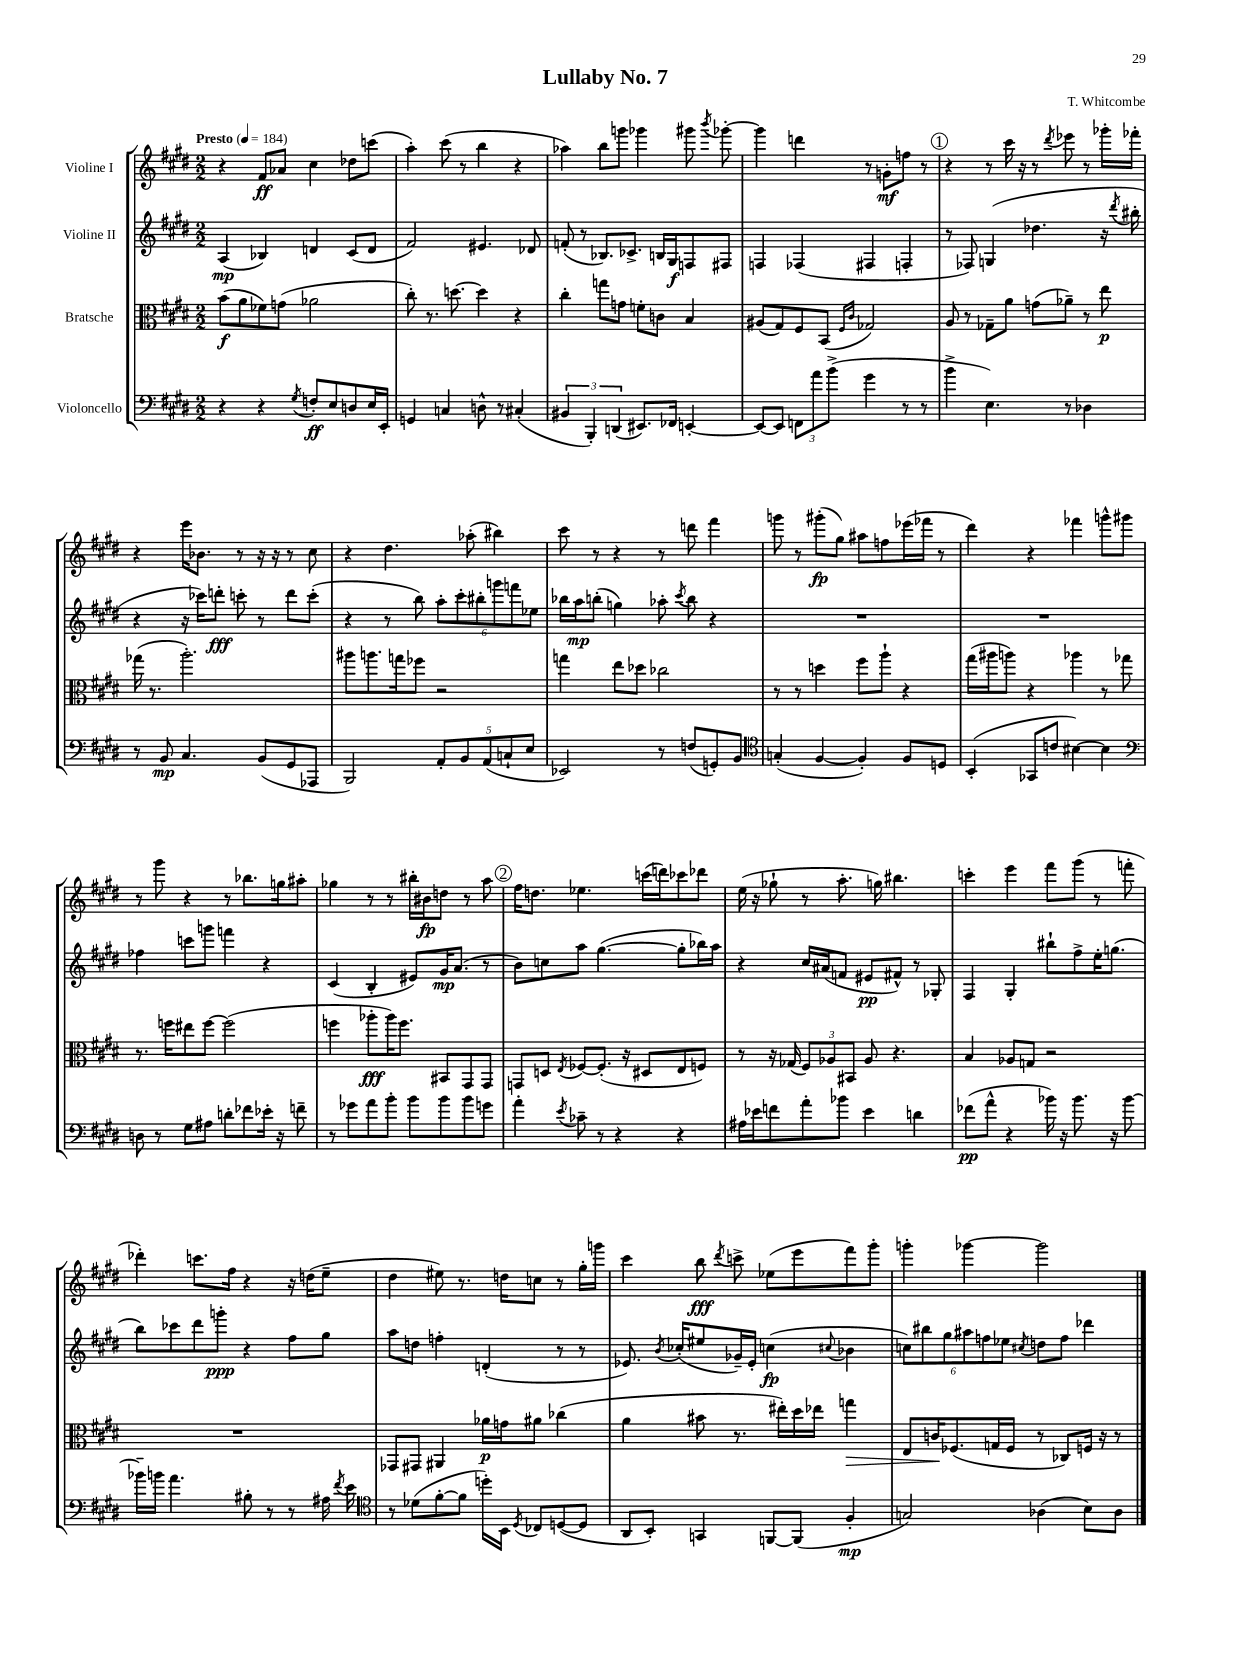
\header { title = "Lullaby No. 7" composer = "T. Whitcombe" }
<<
\new StaffGroup <<
\new Staff = "s0" \with { instrumentName = "Violine I" } {
    \clef treble \key e \major \numericTimeSignature \time 2/2 \tempo "Presto" 4 = 184
    \autoBeamOff r4 fis'8[\ff aes'8] cis''4 des''8[ c'''8]( |
    a''4-.) cis'''8( r8 b''4 r4 |
    aes''4) b''8[ g'''8] ges'''4 gis'''8 \acciaccatura { b'''8 } ges'''8~-. |
    ges'''4 d'''4 r8 g'8[-.\mf f''8] r8 |
    \mark \markup { \circle "1" } r4 r8 cis'''16 r16 r8 \acciaccatura { dis'''8 } ees'''8 r8 ges'''16[-. fes'''16]-. |
    r4 e'''16[ bes'8.] r8 r16 r16 r8 cis''8 |
    r4 dis''4. aes''8-.( bis''4) |
    cis'''8 r8 r4 r8 d'''8 fis'''4 |
    g'''8 r8 gis'''8[-.\fp( gis''8]) ais''8[ f''8 ees'''16( fes'''16] r8 |
    dis'''4) r4 fes'''4 g'''8[-^ gis'''8] |
    r8 gis'''8 r4 r8 bes''8.[ g''16 ais''8]-. |
    ges''4 r8 r8 bis''16[-. bis'16\fp d''8] r8 a''8 |
    \mark \markup { \circle "2" } fis''16[ d''8.] ees''4. c'''16[( d'''16) ces'''8 des'''8] |
    e''16( r16 ges''8-! r8 a''8.-. g''16) bis''4. |
    c'''4-. e'''4 fis'''8[ gis'''8]( r8 f'''8-. |
    des'''4-.) c'''8.[ fis''16] r4 r16 d''16[( e''8]-- |
    dis''4 eis''8) r8. d''16[ c''8] r8 gis''16[-. g'''16] |
    cis'''4 b''8\fff \acciaccatura { dis'''8 } c'''8-> ees''8[( e'''8 fis'''8) gis'''8]-. |
    g'''4-. ges'''4~ ges'''2 \bar "|." |
}
\new Staff = "s1" \with { instrumentName = "Violine II" } {
    \clef treble \key e \major \numericTimeSignature \time 2/2
    \autoBeamOff a4\mp( bes4) d'4 cis'8[( d'8] |
    fis'2) eis'4. des'8 |
    f'8-.( r8 bes8.[) ces'8.]-> b16[ gis16\f f8 fis8] |
    f4 fes4( fis4 f4-. |
    \mark \markup { \circle "1" } r8 fes8) g4( des''4. r16 \acciaccatura { dis'''8 } bis''16-. |
    r4 r16 ces'''16[) d'''8]-.\fff c'''8-. r8 d'''8[ c'''8]-.( |
    r4 r8 b''8) \tuplet 6/4 { a''8[-. cis'''8-. bis''8-. g'''8 f'''8 ees''8] } |
    bes''16[ a''16\mp b''8]-.( g''4) aes''8-. \acciaccatura { cis'''8 } b''8 r4 |
    R1 |
    R1 |
    fes''4 c'''8[ g'''8] f'''4 r4 |
    cis'4( b4-. eis'8[) gis'16\mp a'8.]( r8 |
    \mark \markup { \circle "2" } b'8[) c''8 a''8] gis''4.~( gis''8[-. bes''16) a''16] |
    r4 cis''16[ ais'16( f'8] eis'8[\pp fis'8]-^) r8 ges8-. |
    fis4 gis4-. bis''8[-! fis''8-> e''16-. g''8.]( |
    b''8[) ces'''8 dis'''8 g'''8]-.\ppp r4 fis''8[ gis''8] |
    a''8[ d''8] f''4-. d'4-.( r8 r8 |
    ees'8.) \acciaccatura { b'8 } ces''16[-.( eis''8 ges'16--) ees'16]-. c''4\fp( \appoggiatura { cis''8 } bes'4 |
    \tuplet 6/4 { c''8[) bis''8 gis''8 ais''8 f''8 ees''8] } \acciaccatura { cis''8 } d''8[ f''8] des'''4 \bar "|." |
}
\new Staff = "s2" \with { instrumentName = "Bratsche" } {
    \clef alto \key e \major \numericTimeSignature \time 2/2
    \autoBeamOff b'8[\f( a'8 fes'8) g'8]( aes'2 |
    cis''8-.) r8. d''8.~ d''4 r4 |
    cis''4-. g''8[ g'8] f'8[-. c'8] b4 |
    ais8[( gis8) fis8 b,8]( \grace { fis16[ cis'16] } ges2) |
    \mark \markup { \circle "1" } a8 r8 ges8[-- a'8] g'8[( aes'8]--) r8 e''8\p |
    ges''16( r8. a''2.-.) |
    ais''8[ a''8. g''16 fes''8] r2 |
    g''4 e''8[ des''8] ces''2 |
    r8 r8 d''4 fis''8[ a''8]-! r4 |
    gis''16[( ais''16 a''8]) r4 aes''4 r8 ges''8 |
    r8. f''16[ eis''8 f''8]~ f''2( |
    f''4 aes''8[-.\fff aes''16) f''8.] bis,8[ gis,8 gis,8] |
    \mark \markup { \circle "2" } g,8[ d8] \acciaccatura { e8 } fes8[~ fes8.]-.( r16 dis8[ e8 f8]) |
    r8 r16 ges16( \tuplet 3/2 { fis8[) aes8 bis,8] } aes8 r4. |
    b4 aes8[ g8] r2 |
    R1 |
    ges,8[ gis,8] ais,4 aes'16[\p g'16 ais'8] ces''4( |
    a'4 bis'8 r8. eis''16[-.) dis''16 ees''16] g''4\> |
    e8[ c'16\! fes8.( g16 fes16] r8 ces8[) f16] r16 r8 \bar "|." |
}
\new Staff = "s3" \with { instrumentName = "Violoncello" } {
    \clef bass \key e \major \numericTimeSignature \time 2/2
    \autoBeamOff r4 r4 \acciaccatura { gis8 } f8[-.\ff e8 d8 e16 e,16]-. |
    g,4 c4 d8-^ r8 cis4-.( |
    \tuplet 3/2 { bis,4 b,,4-.) d,4( } eis,8.[) fes,16] e,4~-. |
    e,8[~ e,8] \tuplet 3/2 { f,8[ a'8 b'8]->( } gis'4 r8 r8 |
    \mark \markup { \circle "1" } b'4-> e4.) r8 des4 |
    r8 b,8\mp cis4. b,8[( gis,8 aes,,8] |
    b,,2) \tuplet 5/4 { a,8[-. b,8 a,8( c8-! e8] } |
    ees,2) r8 f8[( g,8-.) b,8] |
    \clef tenor g4-.( fis4~ fis4-.) fis8[ d8] |
    b,4-.( ges,8[ c'8] bis4~) bis4 |
    \clef bass d8 r8 gis8[ ais8] d'8[-. fes'8 ees'16]-. r16 f'8-- |
    r8 ges'8[ a'8 b'8]-. b'8[ b'8 b'8 g'8] |
    \mark \markup { \circle "2" } a'4-. \acciaccatura { e'8 } ces'8-- r8 r4 r4 |
    ais16[ ees'16 f'8 a'8-. bes'8] ees'4 d'4 |
    fes'8[\pp( a'8]-^ r4 bes'16) r16 bes'8. r16 bes'8~ |
    bes'16[-- b'16] a'4. bis8-. r8 r8 ais16 \acciaccatura { fis'8 } e'16 |
    \clef tenor r8 des'8[( fis'8~-. fis'8] d''16[-.) b,16] \acciaccatura { dis8 } ces8[ d8~( d8] |
    a,8[ b,8]-.) g,4 f,8[~ f,8]( fis4-.\mp |
    g2) aes4( b8[) aes8] \bar "|." |
}
>>
>>
\layout { \context { \Score \remove "Bar_number_engraver" } }
